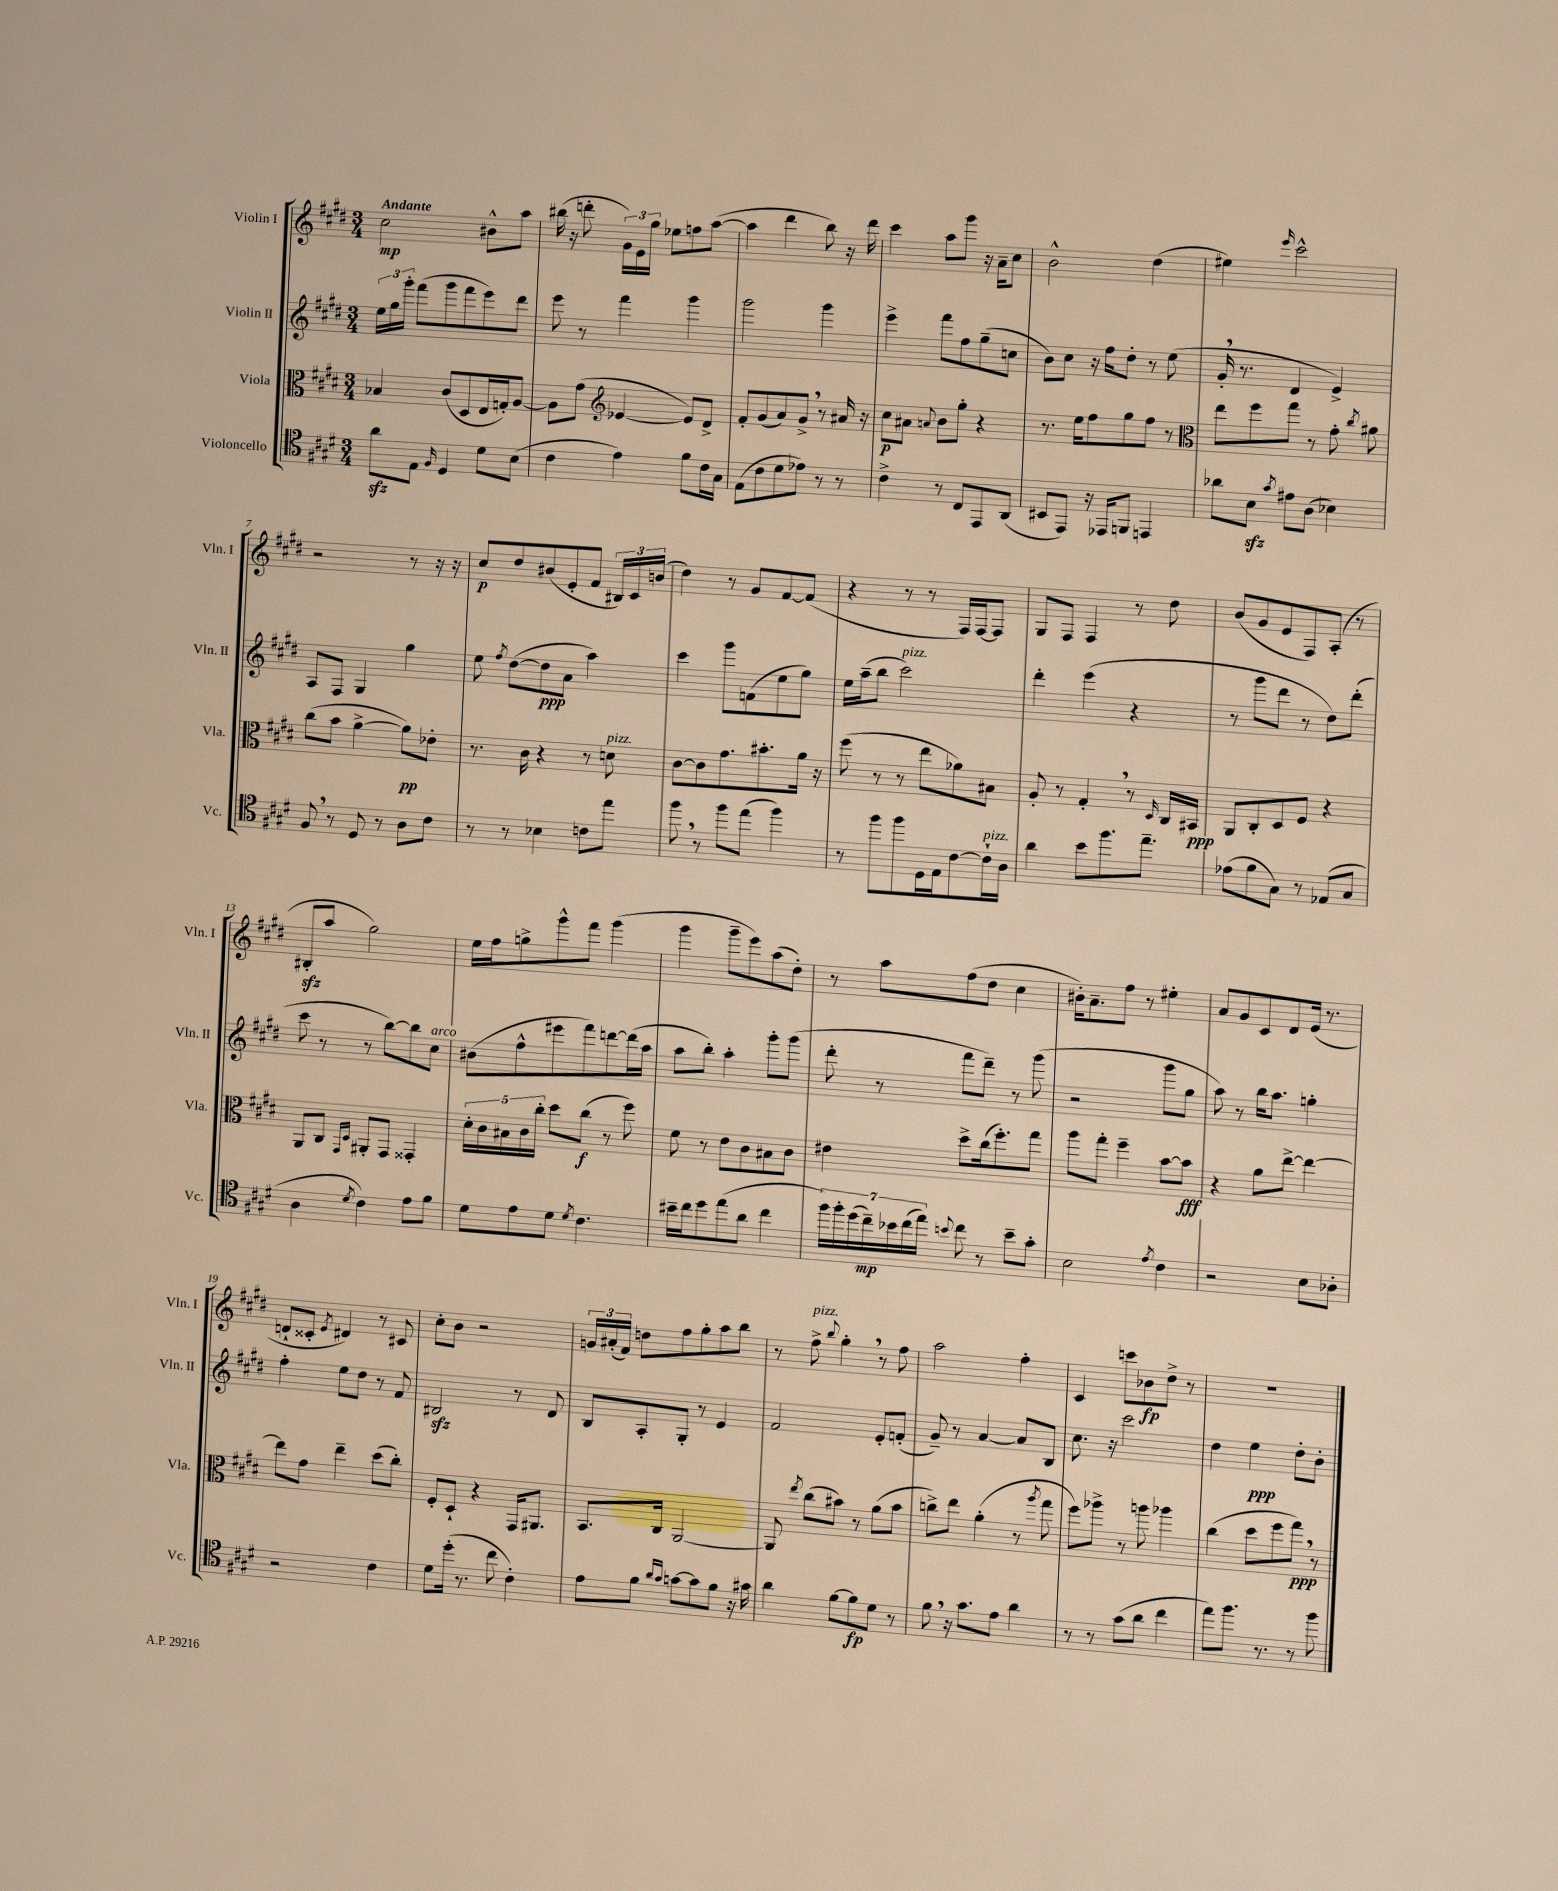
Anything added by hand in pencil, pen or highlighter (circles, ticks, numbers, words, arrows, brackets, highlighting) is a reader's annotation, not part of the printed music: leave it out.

**kern	**kern	**kern	**kern
*staff4	*staff3	*staff2	*staff1
*clefC4	*clefC3	*clefG2	*clefG2
*k[f#c#g#d#]	*k[f#c#g#d#]	*k[f#c#g#d#]	*k[f#c#g#d#]
*M3/4	*M3/4	*M3/4	*M3/4
8a	4B-	24ee	2cc#
.	.	24gg#	.
.	.	24ggg#'	.
8E	.	(8fff#	.
16qqF#	.	.	.
4D#	(8c#	8ggg#	.
.	8D#	8fff#	.
8d#	16E	8eee)	8b#^^
.	16G')	.	.
(8B	[8A	8ddd#	8aa
=	=	=	=
4c#	8A]	8eee	(16bb#
.	.	.	16r
.	(8g#	8r	8ddd'
*	*clefG2	*	*
4e)	[4e-	4fff#	24g#)
.	.	.	24e
.	.	.	24gg#
.	.	.	8ee-
8f#	8e-])	4ggg#	8ff
16c#	8d#^	.	([8aa
16G#	.	.	.
=	=	=	=
(8E	8f#'	2ggg#	4aa]
8c#	(8g#	.	.
8d#	8a)	.	4ddd#
8e-)	8g#^	.	.
8r	8r	4ggg#	8bb)
8r	16a#	.	16r
.	16r	.	16ddd#
=	=	=	=
4c#^	8cc#	4eee^	4ccc#
.	8a#	.	.
.	8qqa	.	.
8r	8b	8fff#	8aa
8C#	8gg#'	8ff#	8ggg#
8EE	4r	(8gg#~	16r
.	.	.	16a~
(8AA	.	8cc	8cc#
=	=	=	=
8BB#	8.r	8b)	2b^^
8EE)	.	8cc#	.
.	16ee	.	.
16r	8ff#	16r	.
16EE-	.	16ff#	.
8FF	8gg#	8dd#'	.
4EE	8ff#	8r	(4dd#
.	8r	(8ee	.
=	=	=	=
*	*clefC3	*	*
8a-	8ee	16g#'	4ee#)
.	.	8.r	.
8B	8ff#	.	.
8qg#	.	.	16qqeee
8e#	8gg#	4d#	2ccc#^^
(8A	8r	.	.
4B-)	8g#'	4e^)	.
.	8qcc#	.	.
.	8a#	.	.
=	=	=	=
8F#	(8cc#	8A	2r
8r	8b	8F#	.
8D#	[4a^	4G#	.
8r	.	.	.
8A	8a])	4gg#	8r
8c#	8e-'	.	16r
.	.	.	16r
=	=	=	=
8r	8.r	8ee	8cc#
.	.	8qff#	.
8r	.	([8dd#	8dd#
.	16c#	.	.
4B-	4r	8dd#]	(8b#
.	.	8a	8e'
8c	8r	4aa)	8f#
8ee	8d	.	24B#)
.	.	.	24c#
.	.	.	(24b
=	=	=	=
8ff#	[8c#	4ccc#	4dd#)
8r	8c#]	.	.
8ff#	8.g#	8ggg#	8r
(8ee	.	(8f	8g#
.	8.b#'	.	.
4ff#)	.	8ee	[8f#
.	16a	8gg#)	(8f#]
.	16r	.	.
=	=	=	=
8r	(8ff#	16ee	4r
.	.	(16aa~	.
8ff#	8r	8bb	.
8ff#	8r	2ccc#)	8r
16D#	8ee	.	8r
16E	.	.	.
[8c#	8a-)	.	16F#)
.	.	.	[16F#
16c#`]	8B#	.	8F#]
16A	.	.	.
=	=	=	=
4a	8A'	4ddd#'	8G#
.	8r	.	8F#
8b	4G#'	(4eee	4F#
8.ff#	.	.	.
.	8r	4r	8r
8.ee~	.	.	.
.	16qqD#	.	.
.	16C#	.	8dd#
.	16BB#	.	.
=	=	=	=
(8e-	8AA	8r	(8b
8f#	8C#'	8ggg#	8g#
8G#)	8D#	8ddd#	8e
8r	8F#	8r	8F#)
(8E-	4r	8dd#)	(8A'
8G#	.	(8ddd#'	8r
=	=	=	=
4A	8AA	8ccc#	8B#'
.	8C#	8r	8aa
.	16qqGG#	.	.
8qd#	16qqD#	.	.
4c#)	8AA#'	8r	2gg#)
.	8GG#	[8bb)	.
8e	4GG##'	8bb]	.
8f#	.	8cc#	.
=	=	=	=
8d#	20d#'	(8b#	16ee
.	20c#	.	.
.	.	.	16ff#
.	20B#	.	.
8e	.	8ff#^^	8gg^
.	20c#	.	.
.	20cc#'	.	.
8d#	8dd#	8eee#	8ggg#^^
8qd#	.	.	.
4.c#	(8cc#	8fff#)	8fff#
.	8r	[8ddd	(4ggg#
.	8ff#)	(16ddd]	.
.	.	16aa	.
=	=	=	=
16b#~	8f#	8aa	4ggg#
16cc#	.	.	.
8dd#	8r	8bb')	.
(8ee	8e	4aa'	8ggg#~
8a	8c#	.	8eee)
4cc#	8B#	8ggg#'	(8aa
.	8c#	(8ggg#	8dd#')
=	=	=	=
28ff#)	4e#	8ddd#'	8r
28ff#'	.	.	.
(28dd#	.	.	.
28cc#~)	.	.	.
.	.	8r	8aa
28b-	.	.	.
(28cc#	.	.	.
28ee)	.	.	.
8qqb	.	.	.
8cc#	8dd#^	8fff#	(8ff#
8r	(16cc#	8ddd#~)	8dd#
.	8.ff#')	.	.
8b~	.	8r	4cc#
8g#'	8gg#	(8ggg#	.
=	=	=	=
2B	8aa	2r	16b#')
.	.	.	8.a~
.	8gg#'	.	.
.	4ff#~	.	8ff#
.	.	.	8r
8qe	.	.	.
4c#	[8b	8ggg#	4ee#'
.	8b]	8gg#	.
=	=	=	=
2r	4r	8aa)	8a
.	.	8r	8g#
.	8a	16bb	8c#
.	.	8.aa	.
.	[8ee^	.	8d#
8B	4ee_	4gg'	(16e
.	.	.	8.r
8A-'	.	.	.
=	=	=	=
2r	8ee]	4ff#'	8d`
.	8g#	.	8c##'
.	.	.	8qe
.	4ee~	8ee	4d#)
.	.	8dd#	.
4c#	(8dd#	8r	8r
.	8cc#')	8f#	8c#
=	=	=	=
8d#	8F#'	2B#	8cc#'
(16dd#'	8D#`	.	8b
8.r	.	.	.
.	4r	.	2r
8cc#	.	.	.
4c#')	16GG#	8r	.
.	8.AA#	.	.
.	.	8d#	.
=	=	=	=
8e	8.BB	8B	24g
.	.	.	(24a#'
.	.	.	24f#)
8f#	.	8A'	8dd
.	16C#	.	.
16qqa	.	.	.
16qqg#	.	.	.
[8g	[2AA	8G#'	8ff#
8g]	.	8r	8gg#'
8f#	.	4e	8aa
16r	.	.	8bb
16g#	.	.	.
=	=	=	=
4a	8AA]	2f#	8r
.	8qee	.	.
.	(8cc#	.	8ff#^
.	.	.	8qqbb
[8f#	8b#)	.	4gg#'
8f#]	8r	.	.
8d#	(8a	8e'	8r
8r	8b#	(8f'	8ff#
=	=	=	=
8f#	8cc^)	8g#~)	2aa
16r	8ee	8r	.
8.g#	.	.	.
.	(4a'	[4a	.
8e	.	.	.
4a	8r	8a]	4ff#'
.	8qaa	.	.
.	8gg#	8B	.
=	=	=	=
8r	8ff#)	8.cc#	4c#
8r	8aa-^	.	.
.	.	16r	.
(8g#	8r	2ccc#	8ccc
8a	8aa	.	8b-
4cc#	4aa-	.	8dd#^
.	.	.	8r
=	=	=	=
8ee)	(4cc#	4dd#	2.r
8.ff#	.	.	.
.	8dd#	4ee	.
8.r	.	.	.
.	8ff#	.	.
8r	8gg#)	8dd#'	.
8ff#	8r	8b'	.
==	==	==	==
*-	*-	*-	*-
